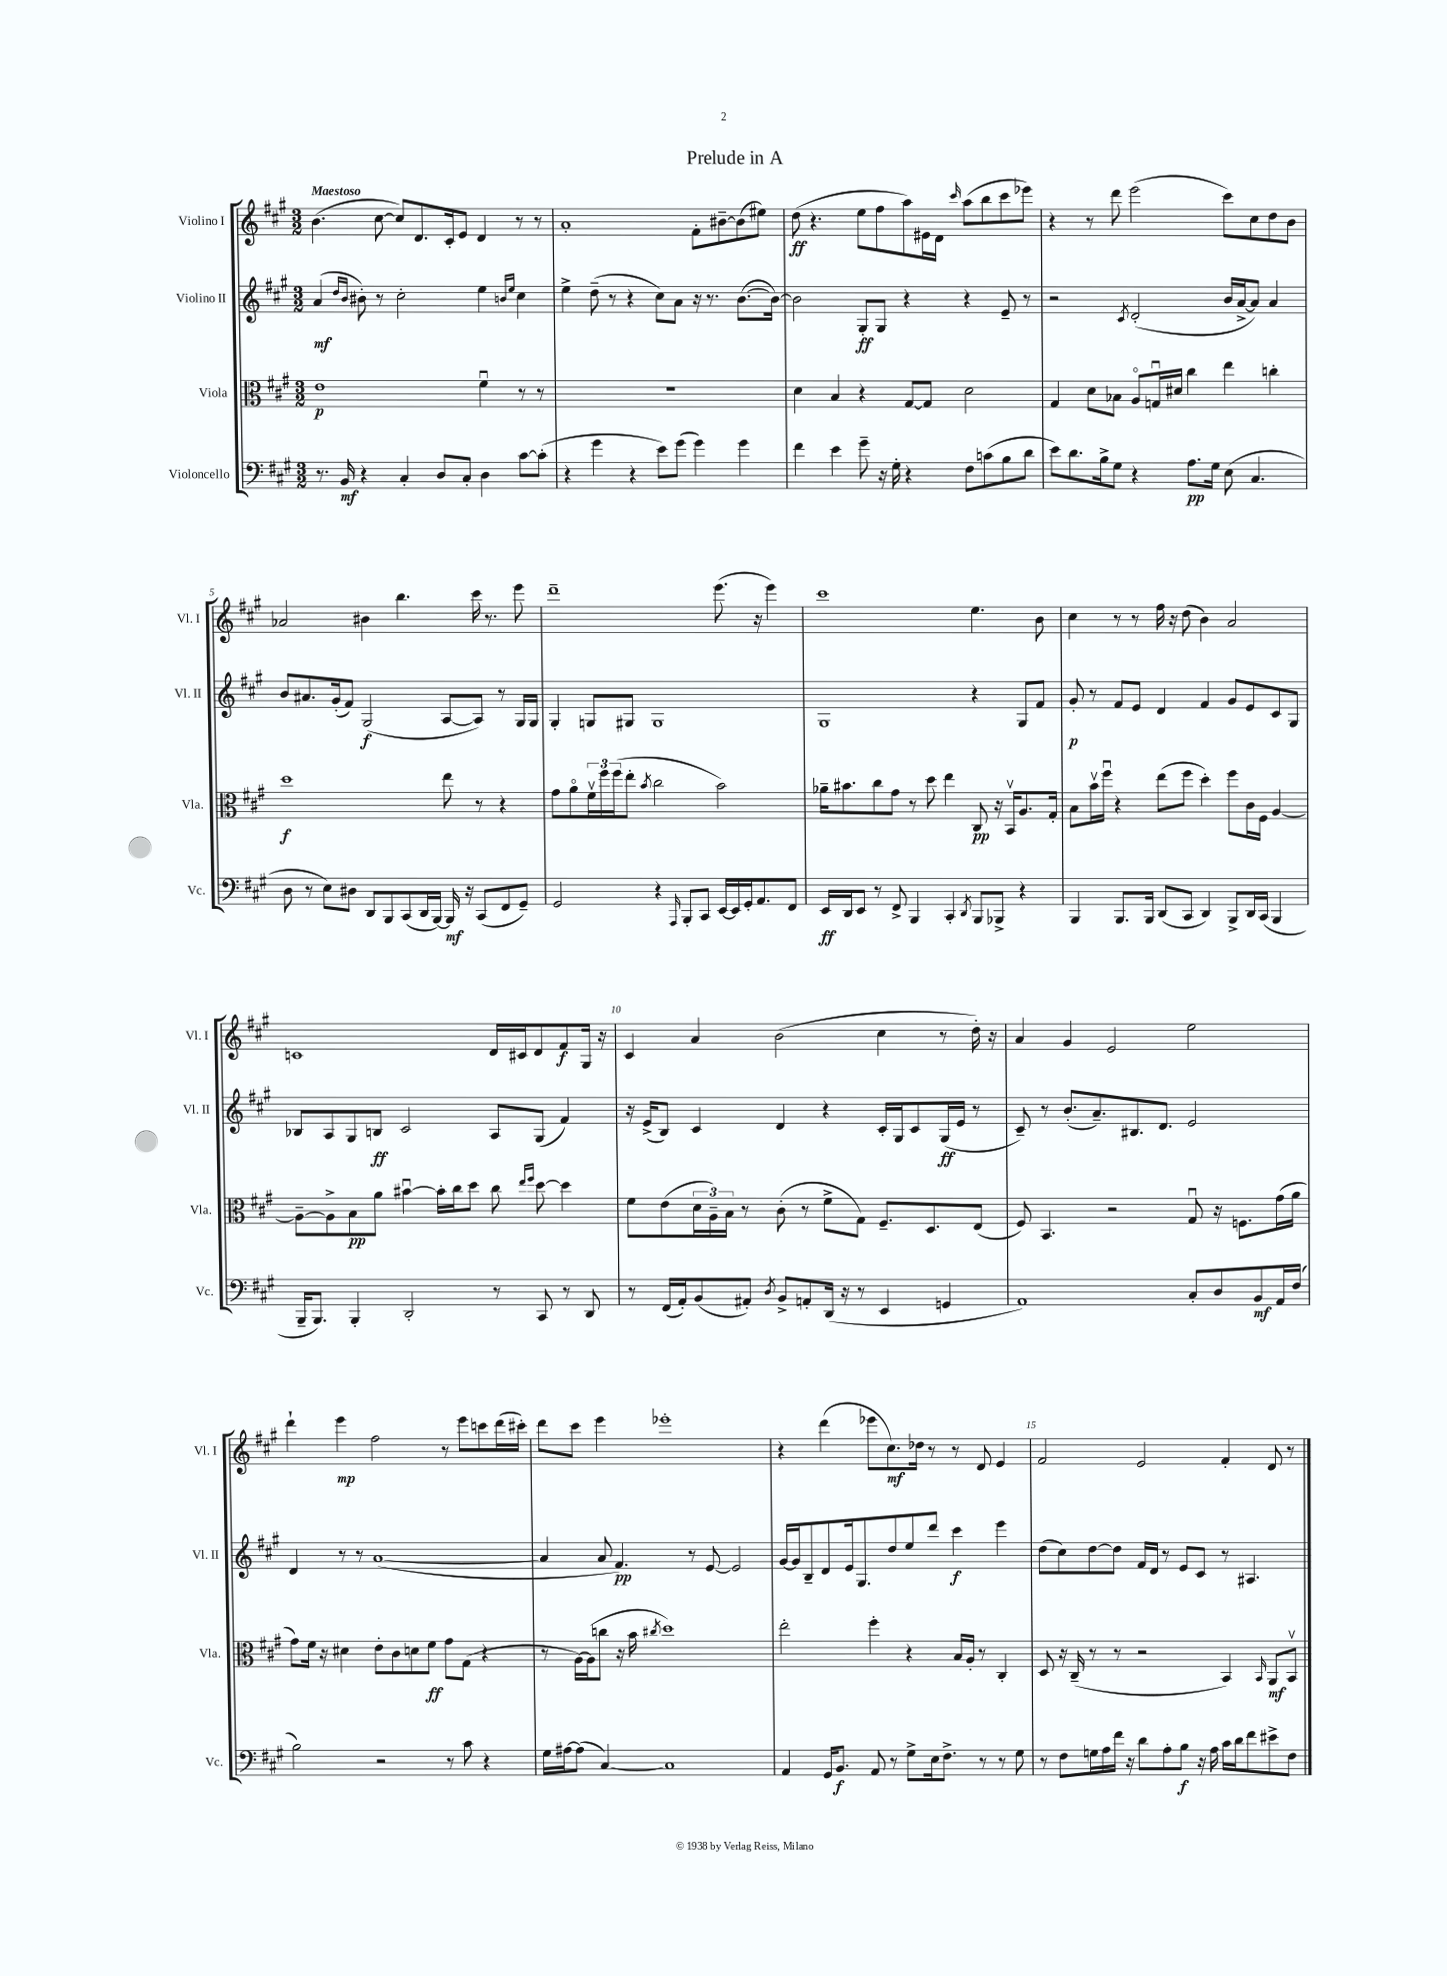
\header { title = "Prelude in A" }
<<
\new StaffGroup <<
\new Staff = "s0" \with { instrumentName = "Violino I" shortInstrumentName = "Vl. I" } {
    \clef treble \key a \major \numericTimeSignature \time 3/2 \tempo "Maestoso"
    b'4.( cis''8~ cis''8) d'8. cis'16-. e'8 d'4 r8 r8 |
    a'1-. fis'8-. bis'8~-- bis'8( eis''8) |
    d''8\ff( r4. e''8 fis''8 a''8) eis'16 d'16 \grace { cis'''16 } a''8( b''8 cis'''8 ees'''8) |
    r4 r8 d'''8 e'''2( cis'''8) cis''8 d''8 b'8 |
    aes'2 bis'4 b''4. cis'''16 r8. e'''8 |
    d'''1-- e'''8.( r16 e'''4) |
    cis'''1 e''4. b'8 |
    cis''4 r8 r8 fis''16 r16 d''8( b'4) a'2 |
    c'1 d'16 cis'16 d'8 fis'8\f gis16 r16 |
    cis'4 a'4 b'2( cis''4 r8 d''16-.) r16 |
    a'4 gis'4 e'2 e''2 |
    d'''4-! e'''4\mp fis''2 r8 e'''8 c'''8 d'''16( cis'''16-.) |
    d'''8 cis'''8 e'''4 ees'''1-. |
    r4 d'''4( ees'''8 cis''8.\mf) des''16 r8 r8 d'8 e'4 |
    fis'2 e'2 fis'4-. d'8 r8 \bar "|." |
}
\new Staff = "s1" \with { instrumentName = "Violino II" shortInstrumentName = "Vl. II" } {
    \clef treble \key a \major \numericTimeSignature \time 3/2
    a'4\mf( \grace { d''16 b'16 } bis'8-.) r8 cis''2-. e''4 \grace { b'16 e''16 } cis''4 |
    e''4-> d''8--( r8 r4 cis''8) a'8 r16 r8. b'8.~( b'16~) |
    b'2 gis8-.\ff gis8 r4 r4 e'8-- r8 |
    r2 \acciaccatura { cis'8 } d'2-.( b'16 a'16~-> a'8) a'4 |
    b'8 ais'8. gis'16-.( fis'8) gis2\f( a8~ a8) r8 gis16 gis16 |
    gis4-. g8 gis8 gis1 |
    gis1 r4 gis8 fis'8 |
    gis'8-.\p r8 fis'8 e'8 d'4 fis'4 gis'8 e'8 cis'8 gis8 |
    bes8 a8 gis8 b8\ff cis'2 a8 gis8( fis'4) |
    r16 e'16->( b8) cis'4 d'4 r4 cis'16-. gis16 cis'8 gis16\ff( e'16 r8 |
    cis'8--) r8 b'8.-.( a'8.--) bis8. d'8. e'2 |
    d'4 r8 r8 a'1~( |
    a'4 a'8 fis'4.\pp) r8 e'8~ e'2 |
    gis'16~ gis'16 b8-- d'8 e'16 gis8. d''8 e''8 d'''8 cis'''4\f e'''4 |
    d''8( cis''8) d''8~ d''8 fis'16 d'16 r8 e'8 cis'8 r8 ais4. \bar "|." |
}
\new Staff = "s2" \with { instrumentName = "Viola" shortInstrumentName = "Vla." } {
    \clef alto \key a \major \numericTimeSignature \time 3/2
    e'1\p fis'4\downbow r8 r8 |
    R1. |
    d'4 b4 r4 gis8~ gis8 d'2 |
    gis4 d'8 bes8 a8\flageolet g16\downbow dis'16 cis''4 e''4 c''4-. |
    d''1\f e''8 r8 r4 |
    gis'8 a'8\flageolet \tuplet 3/2 { fis'16\upbow fis''16 fis''16( } e''8-. \acciaccatura { b'8 } cis''2 b'2) |
    aes'16-- bis'8. cis''8 gis'8 r8 d''8 e''4 cis8\pp r16 b,16\upbow a8. gis16-. |
    b8 b'16\upbow fis''16\downbow r4 e''8( fis''8 d''4-.) fis''8 cis'16 fis16 a4~ |
    a8~-- a8-> b8\pp a'8 bis'4~\downbow bis'16-. cis''16 d''8 cis''8 \grace { e''16 fis''16 } d''8~ d''4 |
    fis'8 e'8( \tuplet 3/2 { d'16 a16--) b16 } r8 cis'8-.( r8 fis'8-> gis8) fis8.-- d8. e8( |
    fis8) b,4. r2 gis8\downbow r16 f8. gis'16( a'16 |
    gis'8) fis'16 r16 dis'4 e'8-. cis'8 d'8 fis'8\ff gis'8 gis8( r4 |
    r8 a16~) a16( c''8 r16 b'16 \acciaccatura { cis''8 } d''1) |
    e''2-. fis''4-. r4 b16 a16-. r8 cis4-. |
    d8 r16 cis16--( r8 r8 r2 b,4) \grace { b,16 } a,8\mf b,8\upbow \bar "|." |
}
\new Staff = "s3" \with { instrumentName = "Violoncello" shortInstrumentName = "Vc." } {
    \clef bass \key a \major \numericTimeSignature \time 3/2
    r8. b,16\mf r4 cis4-. d8 cis8-. d4 cis'8~ cis'8-.( |
    r4 gis'4 r4 e'8) gis'8( gis'4) gis'4 |
    fis'4 e'4 gis'8-- r16 gis16-. r4 fis8 c'8( b8 d'8 |
    e'8) d'8. b16-> gis8 r4 a8.\pp gis16 e8( cis4. |
    d8 r8 e8) dis8 d,8 b,,8 cis,8( d,16 b,,16~) b,,16\mf r16 cis,8( fis,8 gis,8--) |
    gis,2 r4 \grace { a,,16 } b,,8-. cis,8 e,16~ e,16 gis,16-. a,8. fis,8 |
    e,16\ff d,16 e,8 r8 fis,8-> b,,4 cis,4-. \acciaccatura { d,8 } b,,8 bes,,8-> r4 |
    b,,4 b,,8. b,,16 d,8( cis,8 d,4) b,,8-> d,16 cis,16( b,,4 |
    b,,16-- b,,8.) b,,4-. d,2-. r8 cis,8 r8 d,8 |
    r8 fis,16( a,16-.) b,8( ais,8-.) \acciaccatura { d8 } b,8-> a,8-. d,16( r16 r8 e,4 g,4 |
    a,1) cis8-. d8 b,8\mf a,16 fis16( |
    b2) r2 r8 cis'8 r4 |
    gis16 ais16~ ais8( cis4~) cis1 |
    a,4 gis,16 b,8.\f a,8 r8 gis8-> e16 fis8.-> r8 r8 gis8 |
    r8 fis8 g16 a16 fis'16 r16 d'8 a8-. b8\f r16 a16 cis'16 d'16 fis'8 eis'8-> fis8 \bar "|." |
}
>>
>>
\layout { \context { \Score \override BarNumber.break-visibility = ##(#f #t #t) barNumberVisibility = #(every-nth-bar-number-visible 5) } }
